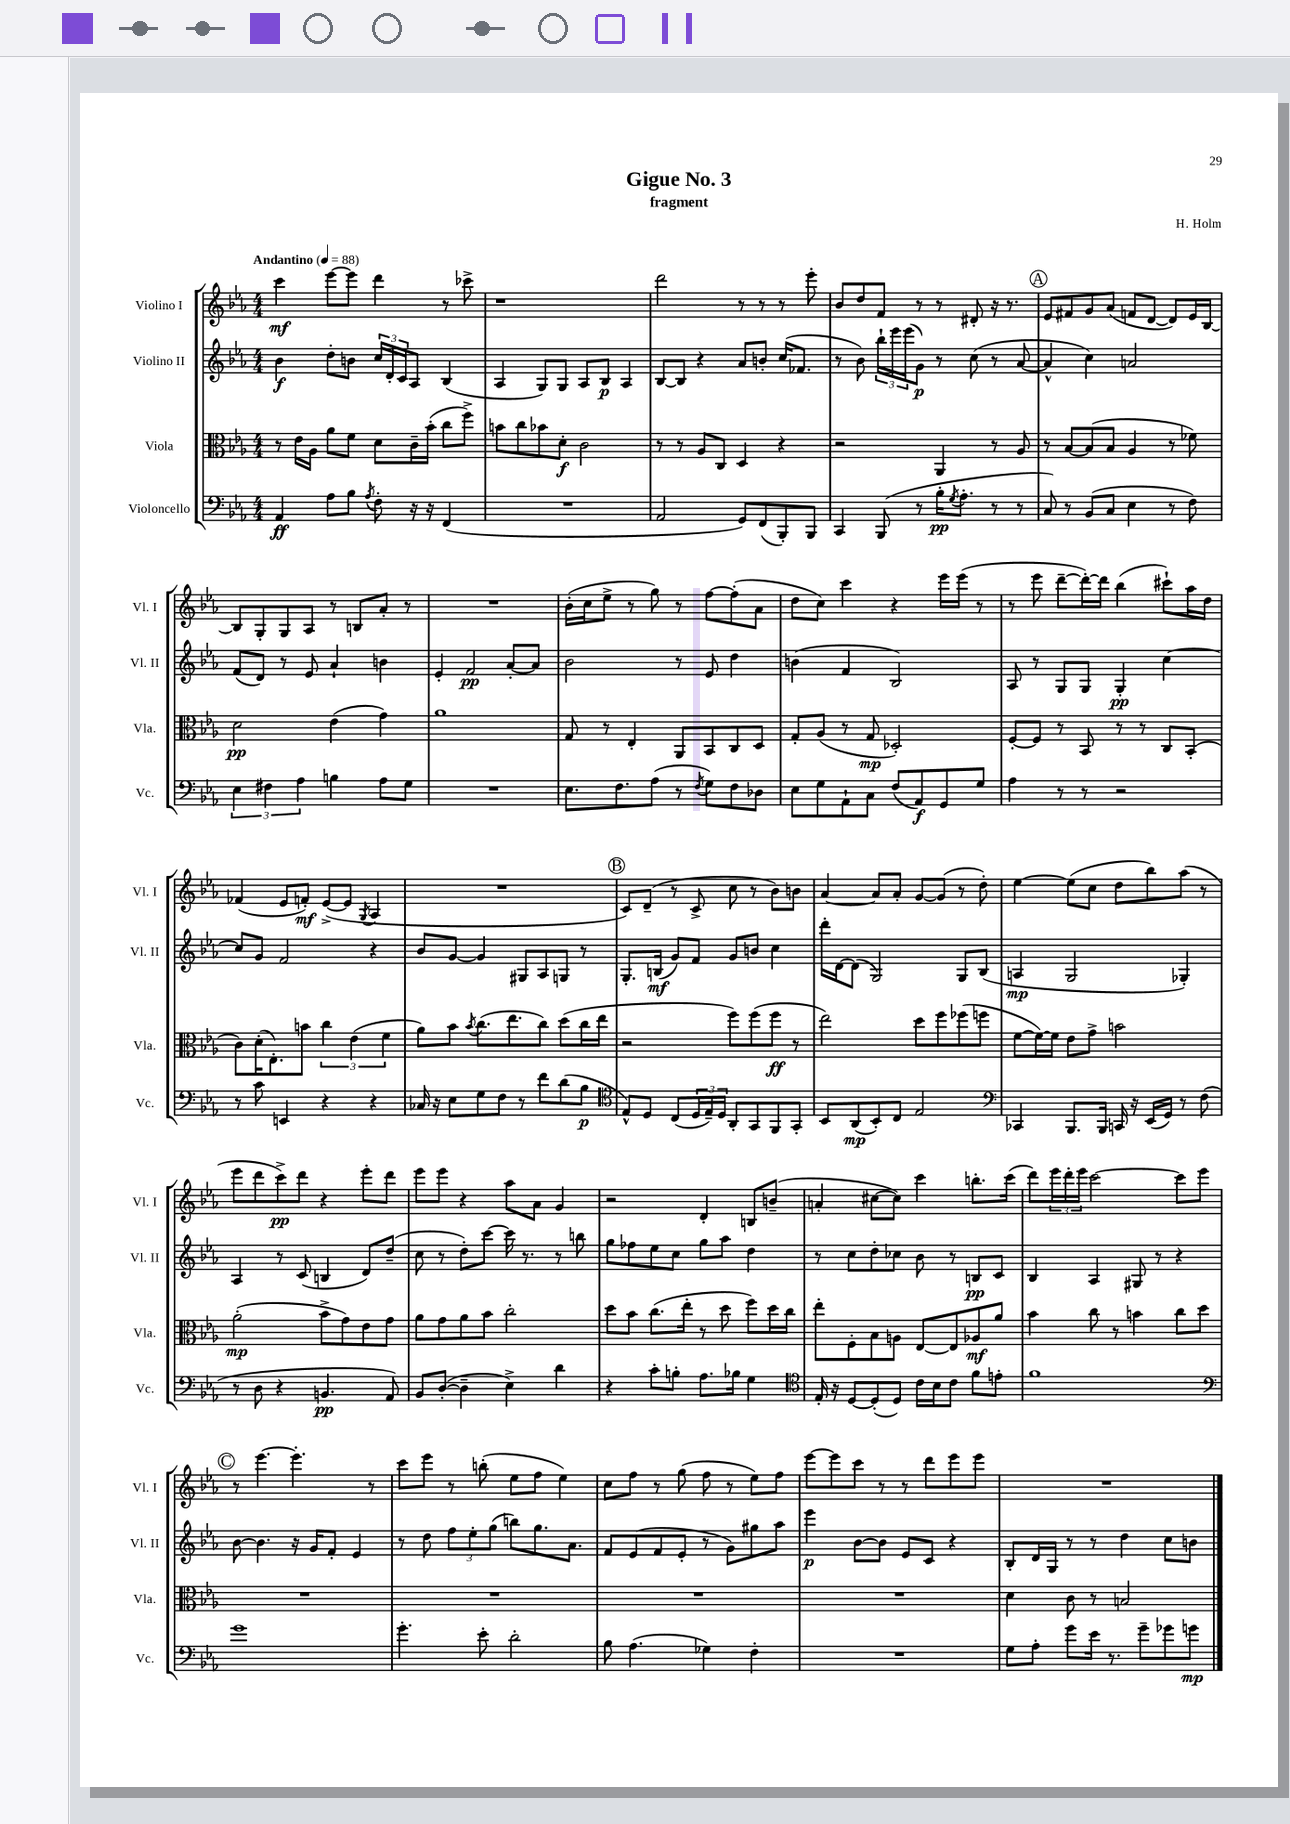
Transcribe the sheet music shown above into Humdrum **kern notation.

**kern	**dynam	**kern	**dynam	**kern	**dynam	**kern	**dynam
*part4	*part4	*part3	*part3	*part2	*part2	*part1	*part1
*staff4	*staff4	*staff3	*staff3	*staff2	*staff2	*staff1	*staff1
*I"Violoncello	*	*I"Viola	*	*I"Violino II	*	*I"Violino I	*
*I'Vc.	*	*I'Vla.	*	*I'Vl. II	*	*I'Vl. I	*
*clefF4	*	*clefC3	*	*clefG2	*	*clefG2	*
*k[b-e-a-]	*	*k[b-e-a-]	*	*k[b-e-a-]	*	*k[b-e-a-]	*
*M4/4	*	*M4/4	*	*M4/4	*	*M4/4	*
*MM88	*	*MM88	*	*MM88	*	*MM88	*
=1	=1	=1	=1	=1	=1	=1	=1
!	!	!	!	!	!	!LO:TX:a:B:t=Andantino	!
4AA-/	ff	8r	.	4b-\	f	4ccc\	mf
.	.	16e-\LL	.	.	.	.	.
.	.	16A-\JJ	.	.	.	.	.
8A-\L	.	8a-\L	.	8dd'\L	.	[8eee-\L	.
8B-\J	.	8f\J	.	8bn\J	.	8eee-\J]	.
8qA-/	.	.	.	.	.	.	.
8F'\	.	8d\L	.	24cc/LL	.	4ddd\	.
.	.	.	.	24d'/	.	.	.
.	.	.	.	24c/J	.	.	.
16r	.	16c~\L	.	8A-/J	.	.	.
16r	.	(16b-'\JJ	.	.	.	.	.
(4FF/	.	8cc\L	.	(4B-/	.	8r	.
.	.	8ff^\J)	.	.	.	8ccc-X^\	.
=2	=2	=2	=2	=2	=2	=2	=2
1r	.	8bn\L	.	4A-/	.	1r	.
.	.	8cc\	.	.	.	.	.
.	.	8b-X\	.	8G/L)	.	.	.
.	.	8d'\J	f	8G/J	.	.	.
.	.	2c\	.	8A-/L	.	.	.
.	.	.	.	8B-/J	p	.	.
.	.	.	.	4A-/	.	.	.
=3	=3	=3	=3	=3	=3	=3	=3
2AA-/	.	8r	.	[8B-/L	.	2ddd\	.
.	.	8r	.	8B-/J]	.	.	.
.	.	8A-/L	.	4r	.	.	.
.	.	8C/J	.	.	.	.	.
8GG/L)	.	4D/	.	8a-/L	.	8r	.
(8FF/	.	.	.	8bn'/J	.	8r	.
8BBB-'/)	.	4r	.	(16cc/KL	.	8r	.
.	.	.	.	8.f-X/J	.	.	.
8BBB-/J	.	.	.	.	.	8eee-'\	.
=4	=4	=4	=4	=4	=4	=4	=4
4CC/	.	2r	.	8r	.	8b-/L	.
.	.	.	.	8b-\)	.	8dd/	.
(8BBB-/	.	.	.	24bb-`\LL	.	8f/J	.
.	.	.	.	24eee-\	.	.	.
.	.	.	.	(24eee-\J	.	.	.
8r	.	.	.	8g\J)	p	8r	.
16B-'\KL	pp	4AA-/	.	8r	.	8r	.
8qG/	.	.	.	.	.	.	.
8.A-'\J	.	.	.	.	.	.	.
.	.	.	.	(8cc\	.	8d#X'/	.
8r	.	8r	.	8r	.	16r	.
.	.	.	.	.	.	8.r	.
8r	.	8A-/	.	[8a-/	.	.	.
!!LO:REH:place=s1:t=A
=5	=5	=5	=5	=5	=5	=5	=5
8C/)	.	8r	.	4a-^^/]	.	8e-/L	.
8r	.	[8B-/L	.	.	.	8f#X/	.
(8BB-/L	.	(8B-/]	.	4cc\)	.	8g/	.
8C/J	.	8B-/J	.	.	.	(8a-/J	.
4E-\	.	4A-/	.	2an/	.	8fn/L	.
.	.	.	.	.	.	[8d/J	.
8r	.	8r	.	.	.	8d/L])	.
8F\)	.	8f-X\)	.	.	.	16e-/L	.
.	.	.	.	.	.	[16B-/JJ	.
!!LO:LB:g=z
=6	=6	=6	=6	=6	=6	=6	=6
6E-\	.	2d\	pp	(8f/L	.	8B-/L]	.
.	.	.	.	8d/J)	.	8G'/	.
6F#X\	.	.	.	.	.	.	.
.	.	.	.	8r	.	8G/	.
6A-\	.	.	.	.	.	.	.
.	.	.	.	8e-/	.	8A-/J	.
4Bn\	.	(4e-\	.	4a-`/	.	8r	.
.	.	.	.	.	.	8Bn/L	.
8A-\L	.	4g\)	.	4bn\	.	8a-'/J	.
8G\J	.	.	.	.	.	8r	.
=7	=7	=7	=7	=7	=7	=7	=7
1r	.	1a-	.	4e-'/	.	1r	.
.	.	.	.	2f/	pp	.	.
.	.	.	.	[8a-'/L	.	.	.
.	.	.	.	8a-/J]	.	.	.
=8	=8	=8	=8	=8	=8	=8	=8
8.E-\L	.	8G/	.	2b-\	.	(16b-'\LL	.
.	.	.	.	.	.	16cc\J	.
.	.	8r	.	.	.	8ee-^\J	.
8.F\	.	.	.	.	.	.	.
.	.	4E-'/	.	.	.	8r	.
(8A-\J	.	.	.	.	.	8gg\)	.
8r	.	8AA-/L	.	8r	.	8r	.
8qF/	.	.	.	.	.	.	.
8G\L)	.	8BB-/	.	8e-/	.	[8ff\L	.
8F\	.	8C/	.	4dd\	.	(8ff'\]	.
8D-X\J	.	8D/J	.	.	.	8a-\J	.
=9	=9	=9	=9	=9	=9	=9	=9
8E-\L	.	8G'/L	.	(4bn\	.	8dd\L	.
8G\	.	(8A-/J	.	.	.	8cc\J)	.
8AA-`\	.	8r	.	4f/	.	4ccc\	.
8C\J	.	8G/	mp	.	.	.	.
(8F/L	.	2D-X'/)	.	2B-/)	.	4r	.
8AA-/)	f	.	.	.	.	.	.
8GG/	.	.	.	.	.	16eee-\LL	.
.	.	.	.	.	.	(16eee-\JJ	.
8G/J	.	.	.	.	.	8r	.
=10	=10	=10	=10	=10	=10	=10	=10
4A-\	.	[8F'/L	.	8A-/	.	8r	.
.	.	8F/J]	.	8r	.	8eee-\	.
8r	.	8r	.	8G/L	.	[8ddd~\L	.
8r	.	8BB-/	.	8G/J	.	16ddd'\L_)	.
.	.	.	.	.	.	16ddd\JJ]	.
2r	.	8r	.	4G'/	pp	(4bb-\	.
.	.	8r	.	.	.	.	.
.	.	8C/L	.	[4cc\	.	8ccc#X`\L)	.
.	.	(8BB-'/J	.	.	.	16aa-\L	.
.	.	.	.	.	.	16dd\JJ	.
!!LO:LB:g=z
=11	=11	=11	=11	=11	=11	=11	=11
8r	.	8c\L)	.	8cc/L]	.	(4f-X/	.
8c\	.	(16d'\K	.	8g/J	.	.	.
.	.	8.E-'\)	.	.	.	.	.
4EEn/	.	.	.	2f/	.	8e-/L	.
.	.	8bn\J	.	.	.	8fn'/J)	mf
4r	.	6cc\	.	.	.	([8e-^/L	.
.	.	.	.	.	.	8e-/J]	.
.	.	(6e-\	.	.	.	.	.
.	.	.	.	.	.	8qG/	.
4r	.	.	.	4r	.	4A-/	.
.	.	6f\	.	.	.	.	.
=12	=12	=12	=12	=12	=12	=12	=12
16C-X/	.	8a-\L)	.	8b-/L	.	1r	.
16r	.	.	.	.	.	.	.
8E-\L	.	8b-\J	.	[8g/J	.	.	.
.	.	8qb-/	.	.	.	.	.
8G\	.	(8.cc\L	.	4g/]	.	.	.
8F\J	.	.	.	.	.	.	.
.	.	8.ee-\	.	.	.	.	.
8r	.	.	.	8G#X/L	.	.	.
8f\L	.	8cc\J)	.	8A-/	.	.	.
(8d\	.	(8dd\L	.	8Gn/J	.	.	.
8B-\J	p	16cc\L	.	8r	.	.	.
.	.	16ee-\JJ	.	.	.	.	.
!!LO:REH:place=s1:t=B
=13	=13	=13	=13	=13	=13	=13	=13
*clefC4	*	*	*	*	*	*	*
8E-^^/L)	.	2r	.	8.G'/L	.	8c/L)	.
8D/J	.	.	.	.	.	(8d~/J	.
.	.	.	.	(16Bn/Jk	mf	.	.
(8C/L	.	.	.	8g/L)	.	8r	.
24D/L	.	.	.	8f/J	.	8c^/	.
24E-~/)	.	.	.	.	.	.	.
24D/JJ	.	.	.	.	.	.	.
8AA-'/L	.	8ff\L)	.	8g/L	.	8cc\	.
8GG/	.	(8ff\	.	8bn/J	.	8r	.
8FF/	.	8ff\J	ff	4cc\	.	8b-\L)	.
8GG'/J	.	8r	.	.	.	8bn\J	.
=14	=14	=14	=14	=14	=14	=14	=14
8BB-/L	.	2ee-\)	.	16ddd'\LL	.	[4a-/	.
.	.	.	.	[16d\J	.	.	.
(8AA-/	mp	.	.	(8d\J]	.	.	.
8BB-'/)	.	.	.	2G/)	.	8a-/L]	.
8C/J	.	.	.	.	.	8a-'/J	.
2E-/	.	8dd\L	.	.	.	[8g/L	.
.	.	8ff\	.	.	.	(8g/J]	.
.	.	(8ff-X\	.	8G/L	.	8r	.
.	.	8ffn\J	.	(8B-/J	.	8dd'\)	.
=15	=15	=15	=15	=15	=15	=15	=15
*clefF4	*	*	*	*	*	*	*
4CC-X/	.	[8f\L	.	4An/	mp	[4ee-\	.
.	.	16f\L_)	.	.	.	.	.
.	.	16f\JJ]	.	.	.	.	.
8.BBB-/L	.	8e-\L	.	2G/	.	(8ee-\L]	.
.	.	8g^\J	.	.	.	8cc\J	.
16BBB-/Jk	.	.	.	.	.	.	.
16CCn/	.	2bn\	.	.	.	8dd\L	.
16r	.	.	.	.	.	.	.
(16EE-/LL	.	.	.	.	.	8bb-\)	.
16GG/JJ)	.	.	.	.	.	.	.
8r	.	.	.	4G-X'/)	.	(8aa-\J	.
(8F\	.	.	.	.	.	8r	.
!!LO:LB:g=z
=16	=16	=16	=16	=16	=16	=16	=16
8r	.	(2a-'\	mp	4A-/	.	8eee-\L	.
8D\	.	.	.	.	.	8ddd\	.
4r	.	.	.	8r	.	8ccc^\)	pp
.	.	.	.	(8c/	.	8ddd\J	.
4.BBn/	pp	8b-^\L	.	4Bn/	.	4r	.
.	.	8g\)	.	.	.	.	.
.	.	8e-\	.	8d/L)	.	8eee-'\L	.
8AA-/)	.	8g\J	.	(8dd~/J	.	8ddd\J	.
=17	=17	=17	=17	=17	=17	=17	=17
8BB-/L	.	8a-\L	.	8cc\	.	8eee-\L	.
([8D'/J	.	8g\	.	8r	.	8eee-\J	.
4D~\]	.	8a-\	.	8dd'\L)	.	4r	.
.	.	8b-\J	.	[8ccc\J	.	.	.
4E-^\)	.	2cc'\	.	16ccc\]	.	8aa-\L	.
.	.	.	.	8.r	.	.	.
.	.	.	.	.	.	8a-\J	.
4d\	.	.	.	8r	.	4g/	.
.	.	.	.	8bbn\	.	.	.
=18	=18	=18	=18	=18	=18	=18	=18
4r	.	8dd\L	.	8gg\L	.	2r	.
.	.	8b-\J	.	8ff-X\	.	.	.
8c'\L	.	(8.cc\L	.	8ee-\	.	.	.
8Bn'\J	.	.	.	8cc\J	.	.	.
.	.	16ee-'\Jk	.	.	.	.	.
8.A-\L	.	8r	.	8gg\L	.	4d'/	.
.	.	8dd\	.	8aa-\J	.	.	.
16B-X\Jk	.	.	.	.	.	.	.
4G\	.	8ff\L)	.	4dd\	.	8Bn/L	.
.	.	16dd\L	.	.	.	(8bn~/J	.
.	.	16cc\JJ	.	.	.	.	.
=19	=19	=19	=19	=19	=19	=19	=19
*clefC4	*	*	*	*	*	*	*
16E-'/	.	8ee-'\L	.	8r	.	4an'/	.
16r	.	.	.	.	.	.	.
[8D/L	.	8F'\	.	8cc\L	.	.	.
(8D'/]	.	8B-\	.	8dd'\	.	[8cc#X\L	.
8D/J)	.	8An\J	.	8cc-X\J	.	8cc#\J])	.
16c\LL	.	[8E-/L	.	8b-\	.	4ccc\	.
16B-\J	.	.	.	.	.	.	.
8c\J	.	8E-/]	.	8r	.	.	.
8f\L	.	8A-X/	mf	8Bn/L	pp	8.bbn'\L	.
8en'\J	.	8a-/J	.	8c/J	.	.	.
.	.	.	.	.	.	(16ccc\Jk	.
=20	=20	=20	=20	=20	=20	=20	=20
1f	.	4b-\	.	4B-/	.	8ddd\L)	.
.	.	.	.	.	.	24eee-\L	.
.	.	.	.	.	.	24ddd'\	.
.	.	.	.	.	.	24eee-\JJ	.
.	.	8cc\	.	4A-/	.	[2ccc\	.
.	.	8r	.	.	.	.	.
.	.	4bn\	.	8G#X/	.	.	.
.	.	.	.	8r	.	.	.
.	.	8cc\L	.	4r	.	8ccc\L]	.
.	.	8dd\J	.	.	.	8eee-\J	.
!!LO:LB:g=z
!!LO:REH:place=s1:t=C
=21	=21	=21	=21	=21	=21	=21	=21
*clefF4	*	*	*	*	*	*	*
1g	.	1r	.	[8b-\	.	8r	.
.	.	.	.	4.b-\]	.	[4.eee-\	.
.	.	.	.	16r	.	4.eee-'\]	.
.	.	.	.	16g/KL	.	.	.
.	.	.	.	8f'/J	.	.	.
.	.	.	.	4e-/	.	.	.
.	.	.	.	.	.	8r	.
=22	=22	=22	=22	=22	=22	=22	=22
4.g'\	.	1r	.	8r	.	8ccc\L	.
.	.	.	.	8dd\	.	8eee-\J	.
.	.	.	.	12ff\L	.	8r	.
.	.	.	.	12ee-'\	.	.	.
8e-'\	.	.	.	.	.	(8bbn'\	.
.	.	.	.	(12gg\J	.	.	.
2d'\	.	.	.	8bbn\L)	.	8ee-\L	.
.	.	.	.	8.gg\	.	8ff\J	.
.	.	.	.	.	.	4ee-\)	.
.	.	.	.	8.a-\J	.	.	.
=23	=23	=23	=23	=23	=23	=23	=23
8B-\	.	1r	.	8f/L	.	8cc\L	.
(4.A-\	.	.	.	(8e-/	.	8ff\J	.
.	.	.	.	8f/	.	8r	.
.	.	.	.	8e-'/J	.	(8gg\	.
4G-X\)	.	.	.	8r	.	8ff\	.
.	.	.	.	8g\L)	.	8r	.
4F'\	.	.	.	8gg#X\	.	8ee-\L)	.
.	.	.	.	8aa-\J	.	8ff\J	.
=24	=24	=24	=24	=24	=24	=24	=24
1r	.	1r	.	4eee-\	p	[8eee-\L	.
.	.	.	.	.	.	8eee-\]	.
.	.	.	.	[8b-\L	.	8ccc\J	.
.	.	.	.	8b-\J]	.	8r	.
.	.	.	.	8e-/L	.	8r	.
.	.	.	.	8c/J	.	8ddd\L	.
.	.	.	.	4r	.	8eee-\	.
.	.	.	.	.	.	8eee-\J	.
=25	=25	=25	=25	=25	=25	=25	=25
8G\L	.	4d\	.	8B-'/L	.	1r	.
8A-'\J	.	.	.	16d/L	.	.	.
.	.	.	.	16G/JJ	.	.	.
8g\L	.	8c\	.	8r	.	.	.
16e-\Jk	.	8r	.	8r	.	.	.
8.r	.	.	.	.	.	.	.
.	.	2Bn/	.	4dd\	.	.	.
8g~\L	.	.	.	.	.	.	.
8g-X\	.	.	.	8cc\L	.	.	.
8gn\J	mp	.	.	8bn\J	.	.	.
==	==	==	==	==	==	==	==
*-	*-	*-	*-	*-	*-	*-	*-
